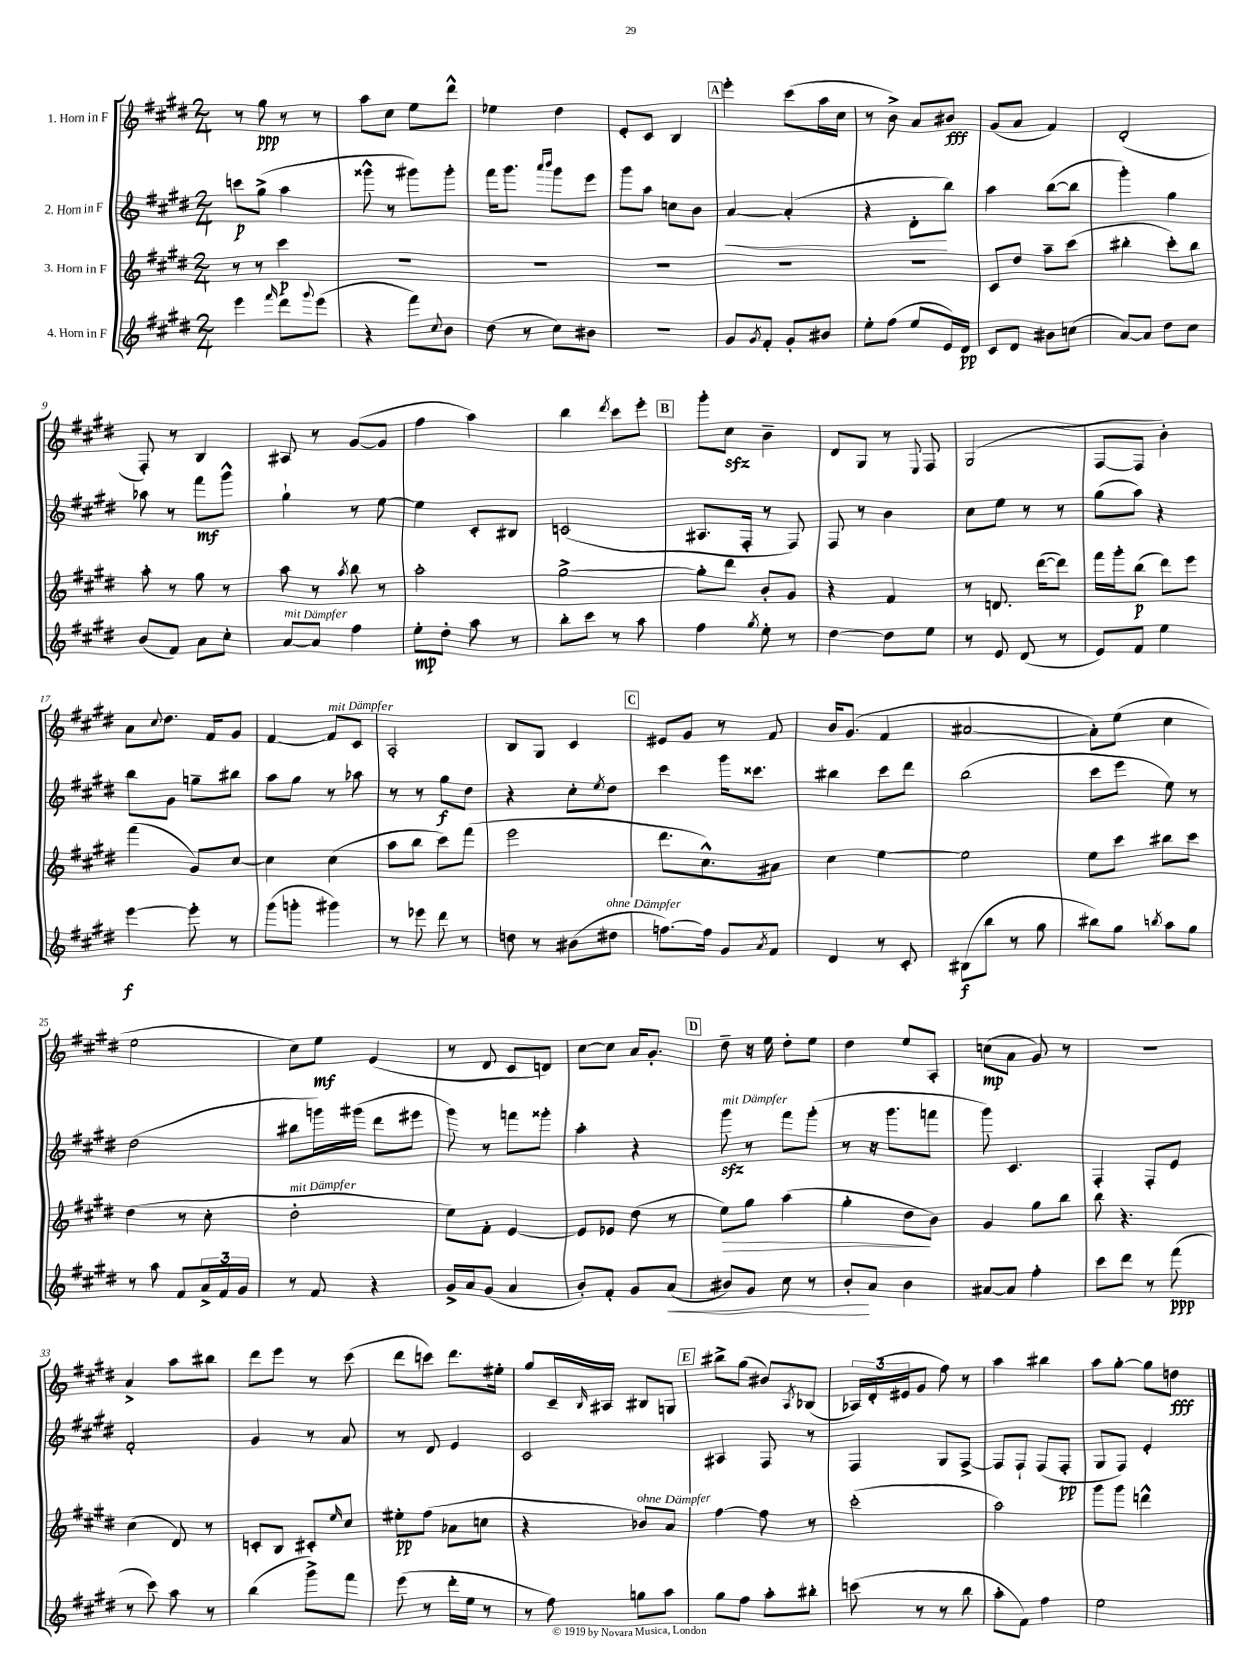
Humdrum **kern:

**kern	**dynam	**kern	**dynam	**kern	**dynam	**kern	**dynam
*part4	*part4	*part3	*part3	*part2	*part2	*part1	*part1
*staff4	*staff4	*staff3	*staff3	*staff2	*staff2	*staff1	*staff1
*I"4. Horn in F	*	*I"3. Horn in F	*	*I"2. Horn in F	*	*I"1. Horn in F	*
*clefG2	*	*clefG2	*	*clefG2	*	*clefG2	*
*k[f#c#g#d#]	*	*k[f#c#g#d#]	*	*k[f#c#g#d#]	*	*k[f#c#g#d#]	*
*M2/4	*	*M2/4	*	*M2/4	*	*M2/4	*
=1	=1	=1	=1	=1	=1	=1	=1
4eee\	.	8r	.	8cccn\L	p	8r	.
.	.	8r	.	(8gg#^\J	.	8gg#\	ppp
16qqfff#/	.	.	.	.	.	.	.
8ddd#\L	.	4ccc#\	p	4aa\	.	8r	.
8qqggg#/	.	.	.	.	.	.	.
(8eee\J	.	.	.	.	.	8r	.
=2	=2	=2	=2	=2	=2	=2	=2
4r	.	2r	.	8ggg##X^^\	.	8aa\L	.
.	.	.	.	8r	.	8cc#\J	.
8fff#\L)	.	.	.	8ggg#X\L)	.	8ee\L	.
8qqcc#/	.	.	.	.	.	.	.
8b\J	.	.	.	8ggg#'\J	.	8ddd#^^\J	.
=3	=3	=3	=3	=3	=3	=3	=3
(8dd#\	.	2r	.	16fff#\KL	.	4ee-X\	.
.	.	.	.	8.ggg#\J	.	.	.
8r	.	.	.	.	.	.	.
.	.	.	.	16qqaaa/LL	.	.	.
.	.	.	.	16qqbbb/JJ	.	.	.
8cc#\L)	.	.	.	8ggg#\L	.	4dd#\	.
8b#X\J	.	.	.	8eee\J	.	.	.
=4	=4	=4	=4	=4	=4	=4	=4
2r	.	2r	.	8ggg#\L	.	8e'/L	.
.	.	.	.	8aa\J	.	8c#/J	.
.	.	.	.	8ccn\L	.	4B/	.
.	.	.	.	8b\J	.	.	.
!!LO:REH:place=s1:t=A
=5	=5	=5	=5	=5	=5	=5	=5
!	!	!	!	!	!LO:HP:b	!	!
8g#/L	.	2r	.	[4a/	<	4eee'\	.
8qg#/	.	.	.	.	.	.	.
8f#'/J	.	.	.	.	.	.	.
8g#'/L	.	.	.	(4a'/]	.	(8ccc#\L	.
8b#X/J	.	.	.	.	.	16aa\L	.
.	.	.	.	.	.	16cc#\JJ	.
=6	=6	=6	=6	=6	=6	=6	=6
8ee'\L	.	2r	.	4r	.	8r	.
(8ff#\J	.	.	.	.	.	8b^\)	.
8ee/L	.	.	.	8d#'\L	.	8a/L	.
16e/L)	.	.	.	8bb\J)	[	8b#X/J	fff
16d#/JJ	pp	.	.	.	.	.	.
=7	=7	=7	=7	=7	=7	=7	=7
8c#/L	.	8c#/L	.	4aa\	.	(8g#/L	.
8d#/J	.	8dd#/J	.	.	.	8a/J	.
8b#X\L	.	8aa~\L	.	([8bb\L	.	4f#/)	.
(8ccn\J	.	(8ccc#\J	.	8bb\J]	.	.	.
=8	=8	=8	=8	=8	=8	=8	=8
[8a/L)	.	4bb#X'\	.	4ggg#'\)	.	(2d#'/	.
8a/J]	.	.	.	.	.	.	.
8dd#\L	.	8ccc#'\L)	.	4gg#\	.	.	.
8cc#\J	.	8bb#\J	.	.	.	.	.
!!LO:LB:g=z
=9	=9	=9	=9	=9	=9	=9	=9
(8b/L	.	8aa'\	.	8aa-X\	.	8F#'/)	.
8f#/J)	.	8r	.	8r	.	8r	.
8a\L	.	8gg#\	.	8fff#\L	mf	4B/	.
8cc#'\J	.	8r	.	8ggg#^^\J	.	.	.
=10	=10	=10	=10	=10	=10	=10	=10
!LO:TX:a:i:t=mit Dämpfer	!	!	!	!	!	!	!
[8a/L	.	8aa\	.	4gg#`\	.	8A#X/	.
8a/J]	.	8r	.	.	.	8r	.
.	.	8qaa/	.	.	.	.	.
4ff#\	.	8bb\	.	8r	.	([8g#/L	.
.	.	8r	.	[8ee\	.	8g#/J]	.
=11	=11	=11	=11	=11	=11	=11	=11
8ee'\L	mp	2aa'\	.	4ee\]	.	4ff#\	.
8dd#'\J	.	.	.	.	.	.	.
8aa\	.	.	.	8c#'/L	.	4aa\)	.
8r	.	.	.	8B#X/J	.	.	.
=12	=12	=12	=12	=12	=12	=12	=12
8bb'\L	.	[2gg#^\	.	(2cn/	.	4bb\	.
8ccc#\J	.	.	.	.	.	.	.
.	.	.	.	.	.	8qddd#/	.
8r	.	.	.	.	.	8ccc#\L	.
8aa\	.	.	.	.	.	8eee'\J	.
!!LO:REH:place=s1:t=B
=13	=13	=13	=13	=13	=13	=13	=13
4ff#\	.	8gg#'\L]	.	8.A#X/L	.	8ggg#'\L	.
.	.	8ddd#\J	.	.	.	8cc#zz\J	.
.	.	.	.	16F#'/Jk	.	.	.
8qgg#/	.	.	.	.	.	.	.
8ee'\	.	8b'/L	.	8r	.	4b~\	.
8r	.	8g#/J	.	8F#/)	.	.	.
=14	=14	=14	=14	=14	=14	=14	=14
[4dd#\	.	4r	.	8F#/	.	8d#/L	.
.	.	.	.	8r	.	8G#/J	.
8dd#\L]	.	4f#/	.	4b\	.	8r	.
.	.	.	.	.	.	8qqE/	.
8ee\J	.	.	.	.	.	8F#/	.
=15	=15	=15	=15	=15	=15	=15	=15
8r	.	8r	.	8cc#\L	.	(2G#/	.
8e/	.	8.dn/	.	8ee\J	.	.	.
(8d#/	.	.	.	8r	.	.	.
.	.	([16ddd#\KL	.	.	.	.	.
8r	.	8ddd#\J])	.	8r	.	.	.
=16	=16	=16	=16	=16	=16	=16	=16
8e/L)	.	16fff#\LL	.	(8gg#\L	.	[8F#/L	.
.	.	16ggg#'\J	.	.	.	.	.
8f#/J	.	(8bb\J	p	8aa\J)	.	8F#/J]	.
4ee\	.	8ddd#\L)	.	4r	.	4b'\)	.
.	.	8eee\J	.	.	.	.	.
!!LO:LB:g=z
=17	=17	=17	=17	=17	=17	=17	=17
[4eee\	f	(4fff#\	.	8bb\L	.	8a\L	.
.	.	.	.	.	.	8qqcc#/	.
.	.	.	.	8g#\J	.	8.dd#\J	.
8eee'\]	.	8g#/L)	.	8ggn~\L	.	.	.
.	.	.	.	.	.	16f#/KL	.
8r	.	[8cc#/J	.	8bb#X\J	.	8g#/J	.
=18	=18	=18	=18	=18	=18	=18	=18
(8ggg#\L	.	4cc#\]	.	8aa\L	.	[4f#/	.
8gggn'\J	.	.	.	8gg#\J	.	.	.
!	!	!	!	!	!	!LO:TX:a:i:t=mit Dämpfer	!
4ggg#X\)	.	(4cc#\	.	8r	.	8f#/L]	.
.	.	.	.	8aa-X\	.	8c#/J	.
=19	=19	=19	=19	=19	=19	=19	=19
8r	.	8aa\L	.	8r	.	2A'/	.
8eee-X\	.	8bb\J	.	8r	.	.	.
8ddd#\	.	8ccc#\L)	.	8gg#\L	f	.	.
8r	.	(8fff#\J	.	8dd#\J	.	.	.
=20	=20	=20	=20	=20	=20	=20	=20
8ddn\	.	2eee\	.	4r	.	8B/L	.
8r	.	.	.	.	.	8G#/J	.
(8b#X\L	.	.	.	8cc#'\L	.	4c#/	.
.	.	.	.	8qee/	.	.	.
!LO:TX:a:i:t=ohne Dämpfer	!	!	!	!	!	!	!
8dd#X\J	.	.	.	8dd#\J	.	.	.
!!LO:REH:place=s1:t=C
=21	=21	=21	=21	=21	=21	=21	=21
[8.ffn\L)	.	8.ddd#\L	.	4ccc#\	.	8e#X/L	.
.	.	.	.	.	.	8g#/J	.
16ff\Jk]	.	8.cc#^^\)	.	.	.	.	.
8g#/L	.	.	.	16ggg#\KL	.	8r	.
.	.	.	.	8.ccc##X\J	.	.	.
8qa/	.	.	.	.	.	.	.
8f#/J	.	8a#X\J	.	.	.	8f#/	.
=22	=22	=22	=22	=22	=22	=22	=22
4d#/	.	4cc#\	.	4bb#X\	.	16b/KL	.
.	.	.	.	.	.	(8.g#/J	.
8r	.	[4ee\	.	8ccc#\L	.	4f#/	.
8c#'/	.	.	.	8ddd#\J	.	.	.
=23	=23	=23	=23	=23	=23	=23	=23
(8B#X\L	f	2ee\]	.	(2bb\	.	[2a#X/	.
8bb\J	.	.	.	.	.	.	.
8r	.	.	.	.	.	.	.
8gg#\	.	.	.	.	.	.	.
=24	=24	=24	=24	=24	=24	=24	=24
8bb#X\L)	.	8ee\L	.	8ccc#\L	.	8a#'\L])	.
8gg#\J	.	8ccc#\J	.	8eee\J	.	(8ee\J	.
8qbbn/	.	.	.	.	.	.	.
8aa\L	.	8bb#X\L	.	8ee\)	.	4cc#\	.
8gg#\J	.	8ccc#\J	.	8r	.	.	.
!!LO:LB:g=z
=25	=25	=25	=25	=25	=25	=25	=25
8r	.	(4dd#\	.	(2dd#\	.	2ee\	.
8aa\	.	.	.	.	.	.	.
8f#/L	.	8r	.	.	.	.	.
24a^/L	.	8cc#'\	.	.	.	.	.
24f#/	.	.	.	.	.	.	.
24g#/JJ	.	.	.	.	.	.	.
=26	=26	=26	=26	=26	=26	=26	=26
!	!	!LO:TX:a:i:t=mit Dämpfer	!	!	!	!	!
8r	.	2dd#'\	.	8bb#X\L	.	8cc#\L)	.
8f#/	.	.	.	16gggn\L)	.	8ee\J	mf
.	.	.	.	(16ggg#X\JJ	.	.	.
4r	.	.	.	8ddd#\L	.	(4e/	.
.	.	.	.	8eee#X\J	.	.	.
=27	=27	=27	=27	=27	=27	=27	=27
16g#^/LL	.	8ee\L)	.	8ggg#\)	.	8r	.
16a/J	.	.	.	.	.	.	.
(8g#/J	.	8f#'\J	.	8r	.	8d#/	.
4a/	.	[4e/	.	8fffn\L	.	8c#/L	.
.	.	.	.	8ggg##X'\J	.	8dn/J)	.
=28	=28	=28	=28	=28	=28	=28	=28
8b'/L)	.	8e/L]	.	4aa'\	.	[8cc#\L	.
8f#'/J	.	8e-X/J	.	.	.	8cc#\J]	.
8g#/L	.	(8dd#\	.	4r	.	16a/KL	.
.	.	.	.	.	.	8.g#'/J	.
!	!LO:HP:b	!	!	!	!	!	!
(8a/J	<	8r	.	.	.	.	.
!!LO:REH:place=s1:t=D
=29	=29	=29	=29	=29	=29	=29	=29
!	!	!	!	!LO:TX:a:i:t=mit Dämpfer	!	!	!
!	!	!	!LO:HP:b	!	!	!	!
8b#X/L)	.	8ee\L)	>	8ggg#zz\	.	8dd#~\	.
8g#/J	.	8gg#\J	.	8r	.	16r	.
.	.	.	.	.	.	16ee\	.
8cc#\	.	(4aa\	.	8fff#\L	.	8dd#'\L	.
8r	.	.	.	(8ggg#'\J	.	8ee\J	.
=30	=30	=30	=30	=30	=30	=30	=30
8b'/L	.	4gg#'\	.	8r	.	4dd#\	.
8a/J	[	.	.	16r	.	.	.
.	.	.	.	8.ggg#\L	.	.	.
4b\	.	8dd#\L	.	.	.	8ee/L	.
.	.	8b\J)	]	8fffn\J	.	8A'/J	.
=31	=31	=31	=31	=31	=31	=31	=31
[8a#X/L	.	4g#/	.	8ggg#\)	.	(8ccn\L	mp
8a#/J]	.	.	.	4.c#/	.	8a\J	.
4ff#'\	.	8gg#\L	.	.	.	8g#/)	.
.	.	8bb\J	.	.	.	8r	.
=32	=32	=32	=32	=32	=32	=32	=32
8ccc#\L	.	8bb\	.	4F#'/	.	2r	.
8ddd#\J	.	4.r	.	.	.	.	.
8r	.	.	.	8F#'/L	.	.	.
(8fff#\	ppp	.	.	8e/J	.	.	.
!!LO:LB:g=z
=33	=33	=33	=33	=33	=33	=33	=33
8r	.	(4cc#\	.	2f#'/	.	4a^/	.
8ccc#\)	.	.	.	.	.	.	.
8aa\	.	8d#/)	.	.	.	8aa\L	.
8r	.	8r	.	.	.	8bb#X\J	.
=34	=34	=34	=34	=34	=34	=34	=34
(4bb\	.	8cn'/L	.	4g#/	.	8ddd#\L	.
.	.	8B/J	.	.	.	8eee\J	.
8ggg#^\L)	.	8c#X'/L	.	8r	.	8r	.
.	.	16qqee/	.	.	.	.	.
8fff#\J	.	8cc#/J	.	8a/	.	(8ccc#\	.
=35	=35	=35	=35	=35	=35	=35	=35
(8eee\	.	8ee#X'\L	pp	8r	.	8ddd#\L	.
8r	.	(8ff#\J	.	8d#/	.	8cccn\J)	.
16ddd#'\LL	.	8a-X\L	.	4e/	.	8.ddd#\L	.
16ee\JJ	.	.	.	.	.	.	.
8r	.	8ccn\J	.	.	.	.	.
.	.	.	.	.	.	16ee#X'\Jk	.
=36	=36	=36	=36	=36	=36	=36	=36
8r	.	4r	.	2c#/	.	8gg#/L	.
8ff#\)	.	.	.	.	.	16c#~/L	.
.	.	.	.	.	.	16qqB/	.
.	.	.	.	.	.	16A#X/JJ	.
!	!	!LO:TX:a:i:t=ohne Dämpfer	!	!	!	!	!
8ggn\L	.	8b-X/L)	.	.	.	8B#X/L	.
8aa\J	.	8a/J	.	.	.	8Gn/J	.
!!LO:REH:place=s1:t=E
=37	=37	=37	=37	=37	=37	=37	=37
8gg#\L	.	[4ff#\	.	4A#X/	.	8bb#X^\L	.
8ff#\J	.	.	.	.	.	(8gg#\J	.
8aa'\L	.	8ff#\]	.	8F#/	.	8b#X/L)	.
.	.	.	.	.	.	8qA/	.
8bb#X'\J	.	8r	.	8r	.	(8B-X/J	.
=38	=38	=38	=38	=38	=38	=38	=38
(8cccn\	.	(2ccc#'\	.	4F#/	.	24A-X/LL)	.
.	.	.	.	.	.	(24d#'/	.
.	.	.	.	.	.	24e#X/J	.
8r	.	.	.	.	.	8g#/J	.
8r	.	.	.	8G#/L	.	8ff#\)	.
8bb\	.	.	.	[8F#^/J	.	8r	.
=39	=39	=39	=39	=39	=39	=39	=39
8aa'\L	.	2aa\)	.	8F#/L]	.	4aa\	.
8f#\J)	.	.	.	8F#`/J	.	.	.
4ff#\	.	.	.	(8F#/L	.	4bb#X\	.
.	.	.	.	8F#'/J	pp	.	.
=40	=40	=40	=40	=40	=40	=40	=40
2ee\	.	8ggg#\L	.	8G#/L	.	8aa\L	.
.	.	8ggg#\J	.	8F#/J)	.	[8gg#'\J	.
.	.	4dddn^^\	.	4e'/	.	8gg#\L]	.
.	.	.	.	.	.	8ddn\J	fff
==	==	==	==	==	==	==	==
*-	*-	*-	*-	*-	*-	*-	*-
